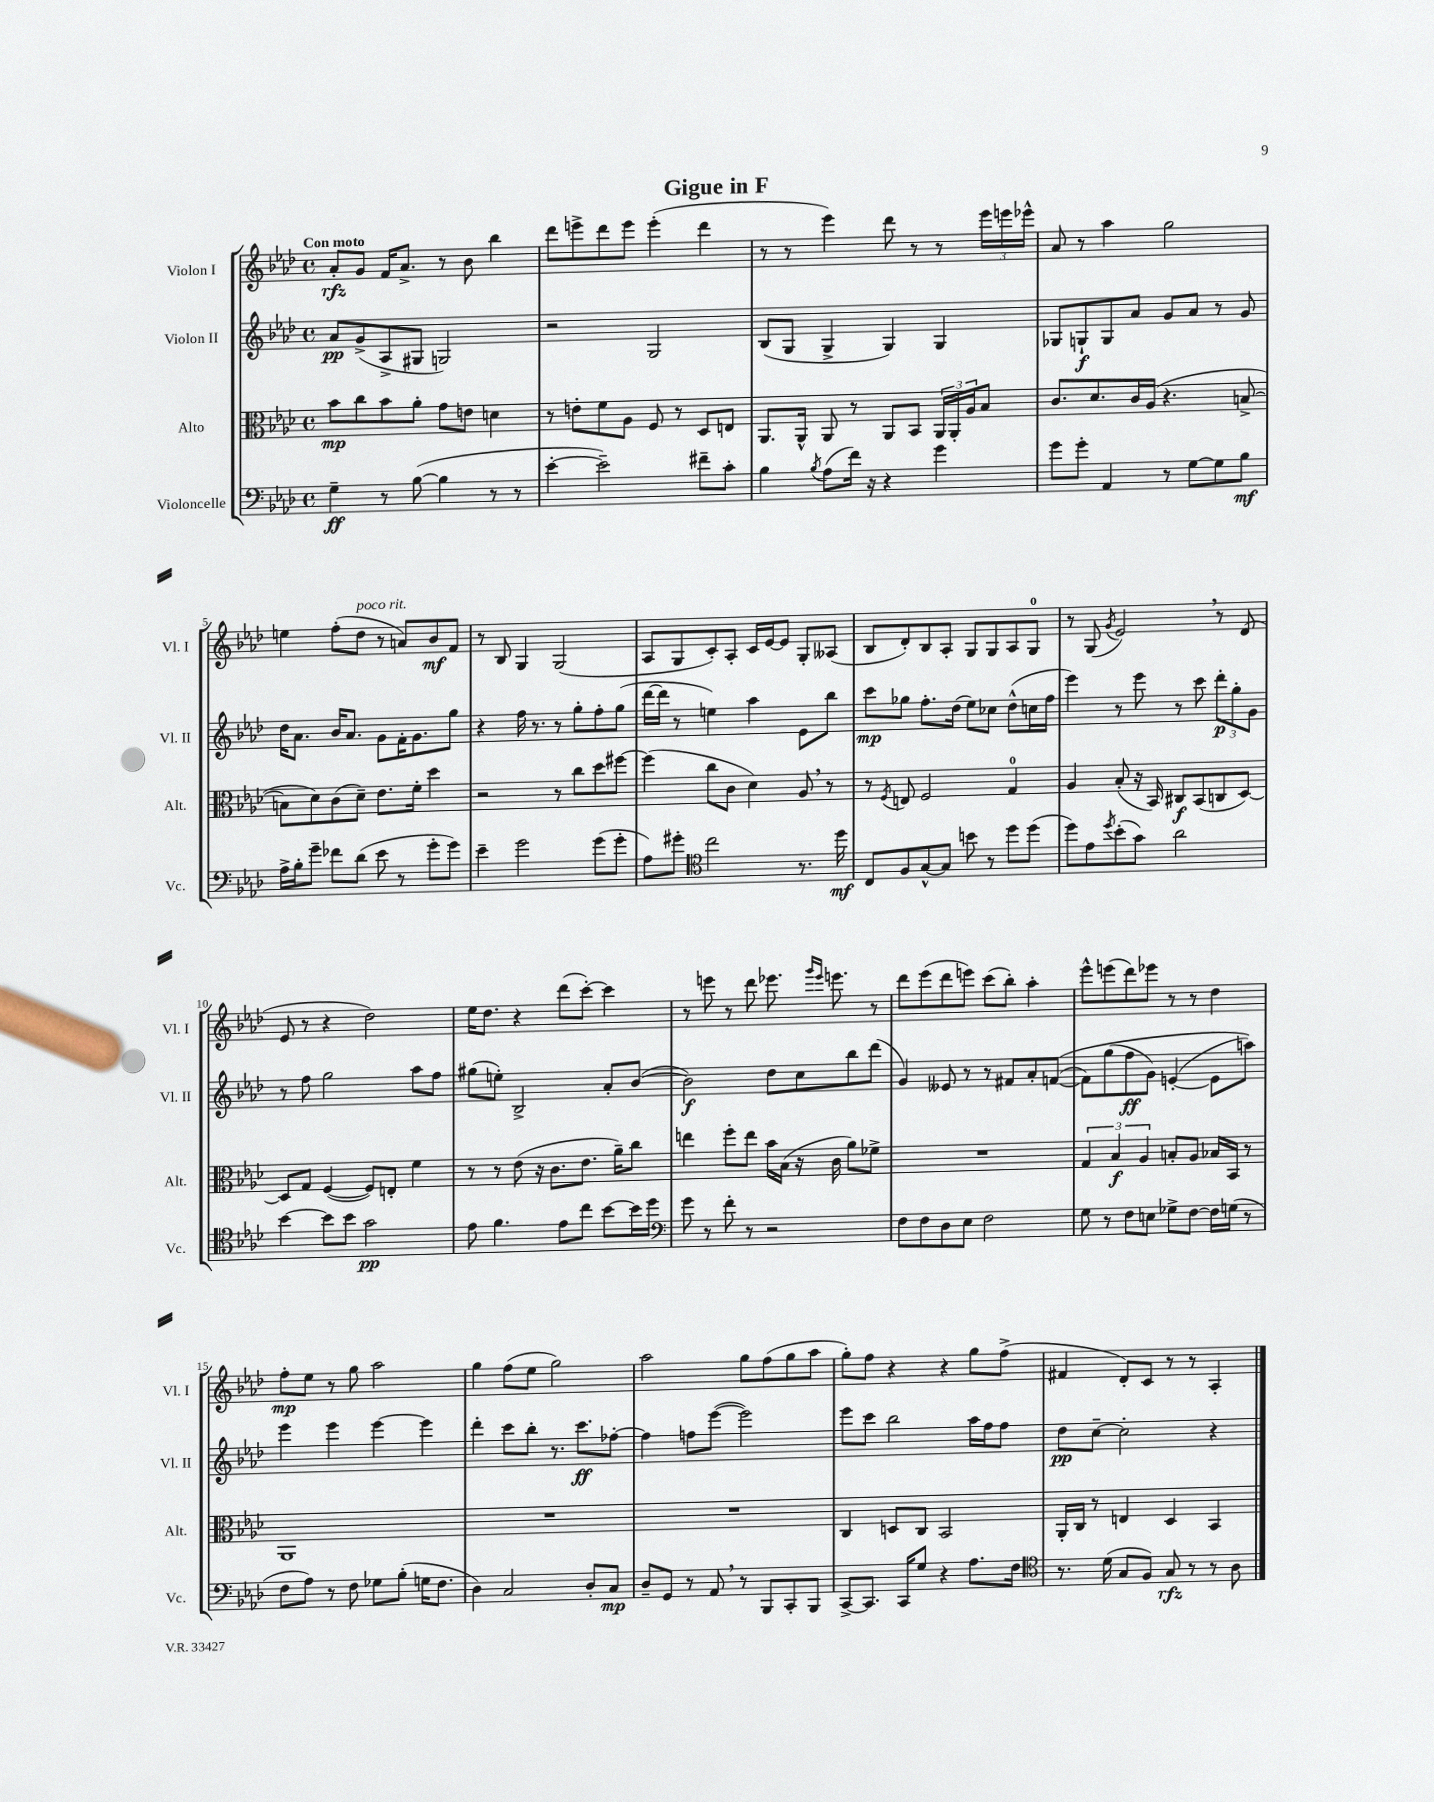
\header { title = "Gigue in F" }
<<
\new StaffGroup <<
\new Staff = "s0" \with { instrumentName = "Violon I" shortInstrumentName = "Vl. I" } {
    \clef treble \key aes \major \defaultTimeSignature \time 4/4 \tempo "Con moto"
    aes'8-.\rfz g'8 f'16 aes'8.-> r8 bes'8 bes''4 |
    des'''8 e'''8-> des'''8 e'''8 e'''4-.( des'''4 |
    r8 r8 ees'''4) des'''8 r8 r8 \tuplet 3/2 { ees'''16 e'''16 ees'''16-^ } |
    aes'8 r8 aes''4 g''2 |
    e''4 f''8-.( des''8^\markup { \italic "poco rit." } r8 a'8) bes'8\mf f'8 |
    r8 bes8 g4 g2( |
    aes8 g8 c'8-.) aes8-. c'16 ees'16~ ees'8 g8-. aeses8( |
    bes8 des'8-.) bes8 aes8-. g8 g8 aes8 g8-0 |
    r8 g8( \acciaccatura { g'8 } ees'2) \breathe r8 des'8( |
    ees'8 r8 r4 des''2) |
    ees''16 des''8. r4 des'''8( c'''8~-.) c'''4 |
    r8 e'''8 r8 des'''8 ees'''8. \grace { g'''16 ees'''16 } e'''8. r8 |
    des'''8 ees'''8( des'''8 e'''8) c'''8( bes''8-.) aes''4-. |
    ees'''8-^ e'''8( des'''8) ees'''8 r8 r8 des''4 |
    f''8-.\mp ees''8 r8 g''8 aes''2 |
    g''4 f''8( ees''8 g''2) |
    aes''2 g''8 f''8( g''8 aes''8 |
    g''8-.) f''8 r4 r4 g''8 f''8->( |
    fis'4 des'8-.) c'8 r8 r8 aes4-. \bar "|." |
}
\new Staff = "s1" \with { instrumentName = "Violon II" shortInstrumentName = "Vl. II" } {
    \clef treble \key aes \major \defaultTimeSignature \time 4/4
    aes'8\pp g'8->( aes8-> gis8 g2) |
    r2 g2 |
    bes8( g8 g4-> g4) g4 |
    ges8 g8-!\f g8 aes'8 g'8 aes'8 r8 g'8 |
    des''16 aes'8. bes'16 aes'8. g'8 f'16-. g'8. g''8 |
    r4 f''16 r8. r8 g''8-. f''8-. g''8( |
    des'''16~ des'''16 r8 e''4) aes''4 ees'8 bes''8 |
    c'''8\mp ges''8 f''8.-. des''16( ees''8) ces''8 des''8-^( c''16 f''16 |
    ees'''4) r8 ees'''8 r8 c'''8 \tuplet 3/2 { des'''8-.\p g''8-. g'8 } |
    r8 f''8 g''2 aes''8 f''8 |
    gis''8( e''8-.) bes2-> aes'8-. bes'8~( |
    bes'2\f) des''8 c''8 bes''8 des'''8( |
    g'4) eeses'8 r8 r8 fis'8 aes'8-. f'8~(\( |
    f'8) g''8( f''8\ff g'8) e'4~-.( e'8 a''8)\) |
    ees'''4 ees'''4 ees'''4~ ees'''4 |
    des'''4-. c'''8 bes''8-. r8. c'''8.\ff fes''8~-. |
    fes''4 f''8 ees'''8~( ees'''2) |
    ees'''8 c'''8 bes''2 aes''16 f''16 f''8 |
    des''8\pp c''8~-- c''2-. r4 \bar "|." |
}
\new Staff = "s2" \with { instrumentName = "Alto" shortInstrumentName = "Alt." } {
    \clef alto \key aes \major \defaultTimeSignature \time 4/4
    bes'8\mp c''8 bes'8 aes'8-. g'8 e'8 d'4 |
    r8 e'8-. f'8 aes8 f8 r8 des8 e8 |
    aes,8. aes,16-^ aes,8 r8 aes,8 bes,8 \tuplet 3/2 { aes,16 aes,16-. aes16 } bes8 |
    c'8. des'8. c'16 aes16( r4. b8~-> |
    b8 des'8) c'8( des'8--) ees'8. f'16-. des''4 |
    r2 r8 c''8 des''8 fis''8~ |
    fis''4( c''8 c'8 des'4) aes8 \breathe r8 |
    r8 \acciaccatura { f8 } e8 f2 g4-0 |
    aes4 bes8-.( r16 bes,16) cis8\f bes,8( c8 des8~) |
    des8 g8 f4~( f8) e8-. f'4 |
    r8 r8 ees'8( r16 c'8. ees'8. aes'16--) c''8 |
    e''4 f''8-. e''8 bes'16 bes16( r16 c'16 aes'8) fes'8-> |
    R1 |
    \tuplet 3/2 { g4 bes4\f aes4 } b8-. aes8 bes16 bes,16 r8 |
    aes,1 |
    R1 |
    R1 |
    c4 d8 c8 bes,2 |
    aes,16-. c16 r8 e4 des4 bes,4 \bar "|." |
}
\new Staff = "s3" \with { instrumentName = "Violoncelle" shortInstrumentName = "Vc." } {
    \clef bass \key aes \major \defaultTimeSignature \time 4/4
    g4--\ff r8 bes8~( bes4 r8 r8 |
    ees'4~-. ees'2--) fis'8-- c'8-. |
    bes4 \acciaccatura { bes8 } aes8( f'16) r16 r4 g'4 |
    g'8 g'8-. aes,4 r8 g8~ g8 bes8\mf |
    aes16-> bes16-. g'8-- fes'8 des'8( ees'8 r8 g'8-. g'8) |
    ees'4-- g'2 g'8( g'8-. |
    aes8) gis'8-. \clef tenor c''2 r8. des''16\mf |
    c8 f8 g8~-^ g8 b'8 r8 des''8 des''8( |
    des''8) ees'8 \acciaccatura { des''8 } bes'8-.( g'8) aes'2 |
    bes'4~ bes'8 bes'8 g'2\pp |
    ees'8 f'4. ees'8 c''8 bes'8~ bes'16 des''16 |
    \clef bass g'8 r8 f'8-. r8 r2 |
    f8 f8 des8 ees8 f2 |
    g8 r8 f8 e8 ges8-> f8~ f16 g16( r8 |
    f8 aes8) r8 f8 ges8 bes8-.( g16 f8. |
    des4) c2 des8-. c8\mp |
    des8-- g,8 r8 aes,8 \breathe r8 bes,,8 c,8-. bes,,8 |
    c,8~-> c,8. c,16 g8 r4 aes8. f16 |
    \clef tenor r8. des'16( g8 f8) g8\rfz r8 r8 aes8 \bar "|." |
}
>>
>>
